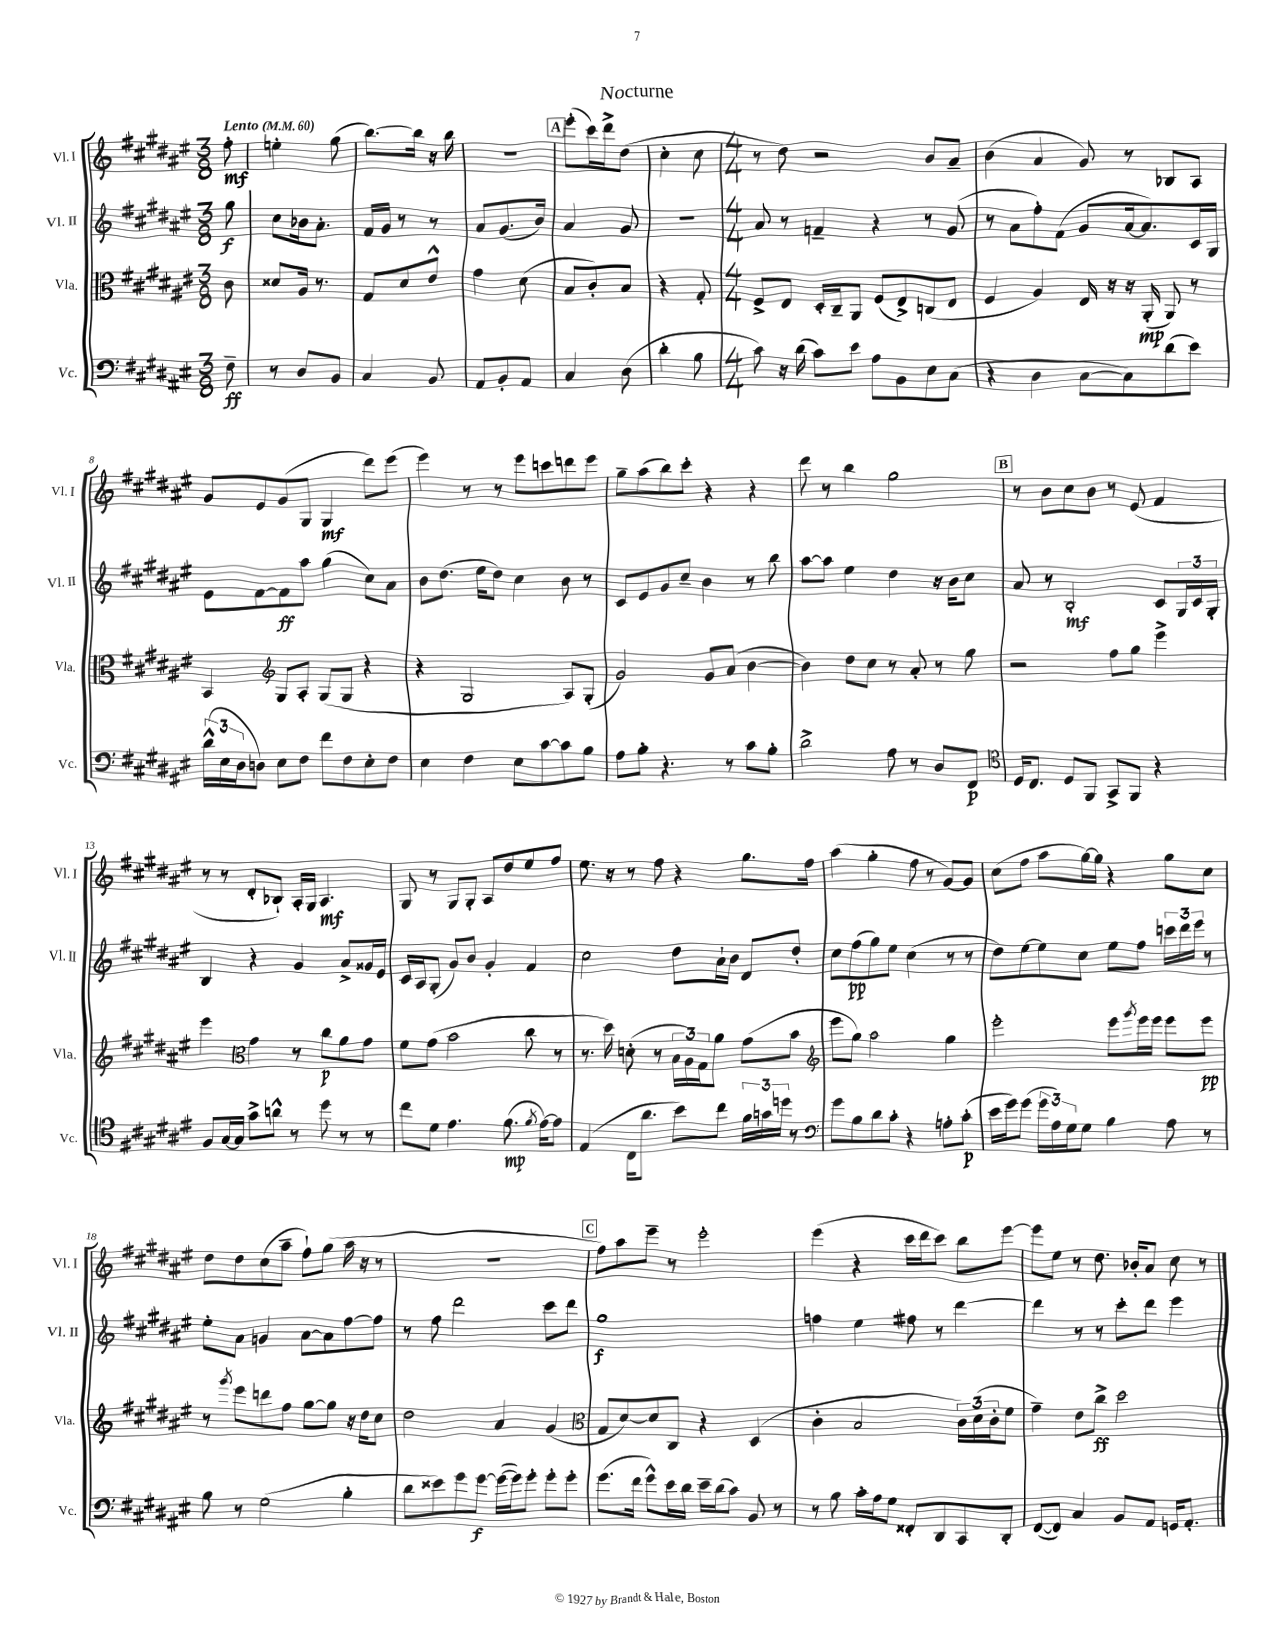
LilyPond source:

\header { title = "Nocturne" }
<<
\new StaffGroup <<
\new Staff = "s0" \with { instrumentName = "Vl. I" shortInstrumentName = "Vl. I" } {
    \clef treble \key fis \major \numericTimeSignature \time 3/8 \partial 8 \tempo "Lento" 4 = 60
    fis''8-.\mf |
    e''4-. gis''8( |
    b''8.~) b''16 r16 b''16 |
    R4. |
    \mark \markup { \box "A" } eis'''8-.( cis'''16) dis'''16-> dis''8( |
    cis''4-. cis''8 |
    \numericTimeSignature \time 4/4 r8 dis''8) r2 b'8 ais'8-- |
    b'4( ais'4 gis'8) r8 bes8 ais8 |
    gis'8 eis'8 gis'8( gis8 gis4\mf dis'''8) eis'''8( |
    eis'''4) r8 r8 eis'''8 c'''8 d'''8 eis'''8 |
    gis''8-- ais''8( b''8) cis'''8-. r4 r4 |
    dis'''8 r8 b''4 gis''2 |
    \mark \markup { \box "B" } r8 b'8 cis''8 b'8 r8 eis'8( fis'4 |
    r8 r8 dis'8-. bes8-!) ais16-. gis16 ais4.\mf |
    gis8 r8 gis8 gis8-. ais8 dis''8 eis''8 fis''8 |
    eis''8. r16 r8 fis''8 r4 gis''8. fis''16 |
    ais''4( gis''4-. fis''8 r8 gis'8~) gis'8 |
    cis''8( fis''8 ais''8 gis''16~) gis''16 r4 gis''8 cis''8 |
    dis''8 dis''8 cis''8( ais''8-- fis''8-!) gis''8( ais''16 r16 r8 |
    R1 |
    \mark \markup { \box "C" } fis''8) ais''8 eis'''8-- r8 eis'''2-. |
    eis'''4( r4 cis'''16 dis'''16 cis'''8) b''8 eis'''8~ |
    eis'''8 eis''8 r8 dis''8. bes'16-. ais'8 cis''8 r8 \bar "|." |
}
\new Staff = "s1" \with { instrumentName = "Vl. II" shortInstrumentName = "Vl. II" } {
    \clef treble \key fis \major \numericTimeSignature \time 3/8 \partial 8
    gis''8\f |
    cis''8 bes'16 ais'8.-. |
    fis'16 gis'16 r8 r8 |
    ais'8 gis'8.( b'16) |
    \mark \markup { \box "A" } ais'4 gis'8 |
    R4. |
    \numericTimeSignature \time 4/4 ais'8 r8 f'4-- r4 r8 gis'8( |
    r8 ais'8 fis''8-.) fis'8( gis'8 ais'16~ ais'8.) cis'16 gis16 |
    eis'8 fis'8~ fis'8\ff ais''8 gis''4( cis''8) ais'8 |
    b'8 dis''8.( eis''16 dis''8) cis''4 b'8 r8 |
    cis'8 eis'8 gis'8 cis''8-- b'4 r8 b''8 |
    ais''8~ ais''8 eis''4 dis''4 r16 b'16 cis''8 |
    \mark \markup { \box "B" } ais'8 r8 b2-.\mf cis'8 \tuplet 3/2 { gis16 cis'16 gis16-. } |
    b4 r4 gis'4 ais'8-> gisis'16 eis'16 |
    cis'16 ais16 gis8-.( gis'8) b'8 gis'4-. fis'4 |
    cis''2 dis''8 ais'16-! b'16 dis'8 dis''8-. |
    cis''8 fis''8\pp( gis''8) eis''8 cis''4( r8 r8 |
    dis''8) eis''8~ eis''8 cis''8 eis''8 fis''8 \tuplet 3/2 { c'''16 dis'''16 eis'''16 } r8 |
    eis''8-. ais'8 g'4 ais'8~ ais'8 fis''8~ fis''8 |
    r8 fis''8 dis'''2 cis'''8 dis'''8 |
    \mark \markup { \box "C" } gis''1\f |
    f''4 eis''4 fis''8 r8 dis'''4~ |
    dis'''4 r8 r8 cis'''8-. dis'''8 eis'''4 \bar "|." |
}
\new Staff = "s2" \with { instrumentName = "Vla." shortInstrumentName = "Vla." } {
    \clef alto \key fis \major \numericTimeSignature \time 3/8 \partial 8
    cis'8 |
    disis'8 ais16 r8. |
    gis8 dis'8 eis'8-^ |
    gis'4 dis'8( |
    \mark \markup { \box "A" } b8 cis'8-.) b8 |
    r4 gis8-. |
    \numericTimeSignature \time 4/4 fis8-> eis8 dis16-. cis16-- ais,8 fis8( eis8->) c8( eis8 |
    fis4 ais4) eis16 r16 r16 ais,16-.\mp( ais,8) r8 |
    b,4 \clef treble gis8 ais8-. gis8( gis8 r4 |
    r4 gis2 ais8) gis8-.( |
    gis'2) gis'8 ais'8( b'4~ |
    b'4) dis''8 cis''8 r8 ais'8-. r8 gis''8 |
    \mark \markup { \box "B" } r2 fis''8 gis''8 eis'''4-> |
    eis'''4 \clef alto gis'4 r8 cis''8\p ais'8 gis'8 |
    fis'8 gis'8( b'2 cis''8 r8 |
    r8. dis''16) d'8-.( r8 \tuplet 3/2 { b16 ais16) gis16 } ais'8 gis'8( b'8 |
    \clef treble eis'''8 gis''8) ais''2 gis''4 |
    eis'''2-. eis'''8 \acciaccatura { gis'''8 } eis'''16 eis'''16 eis'''8 eis'''8\pp |
    r8 \acciaccatura { gis'''8 } eis'''8 d'''8 fis''8 gis''8~ gis''8 r16 dis''16 cis''8 |
    dis''2 ais'4 gis'4( |
    \mark \markup { \box "C" } \clef alto gis8 dis'8~) dis'8 cis8 r4 dis4( |
    cis'4-. b2 \tuplet 3/2 { cis'16) dis'16( cis'16-. } fis'8 |
    gis'4--) eis'8 cis''8->\ff dis''2 \bar "|." |
}
\new Staff = "s3" \with { instrumentName = "Vc." shortInstrumentName = "Vc." } {
    \clef bass \key fis \major \numericTimeSignature \time 3/8 \partial 8
    fis8--\ff |
    r8 dis8 b,8 |
    cis4 b,8 |
    ais,8 b,8-. ais,8 |
    \mark \markup { \box "A" } cis4 dis8( |
    dis'4-. b8 |
    \numericTimeSignature \time 4/4 cis'8) r16 dis'16( cis'8) eis'8 ais8 b,8 eis8 cis8( |
    r4 dis4 cis8~ cis8) dis'8( eis'8) |
    \tuplet 3/2 { dis'16-^( eis16 dis16 } d8) eis8 fis8 fis'8 fis8 eis8-. fis8 |
    eis4 fis4 eis8 cis'8~ cis'8 b8 |
    ais8 b8-. r4. r8 cis'8 b8-. |
    dis'2-> ais8 r8 dis8 fis,8\p |
    \mark \markup { \box "B" } \clef tenor dis16 cis8. dis8 fis,8 gis,8-> fis,8 r4 |
    fis8 gis16~ gis16 gis'8-> a'8-^ r8 dis''8 r8 r8 |
    cis''8 dis'8 eis'4. fis'8.\mp( \acciaccatura { fis'8 } eis'16~) eis'8 |
    eis4( cis16 ais'8. b'8) cis''8 \tuplet 3/2 { fis'16 g'16 d''16 } r8 |
    \clef bass gis'8 b8 dis'8 cis'8-. r4 a8-. cis'8-.\p( |
    eis'16 gis'16) gis'8( \tuplet 3/2 { gis'16 ais16) gis16 } gis8 b4 ais8 r8 |
    b8 r8 gis2( b4-. |
    dis'8 eisis'8) gis'8 gis'8~\f gis'16~( gis'16) gis'8-. gis'8-. gis'8-. |
    \mark \markup { \box "C" } gis'8.( fis'16 gis'8-^) eis'16 dis'16 eis'16-- dis'16( cis'8) b,8 r8 |
    r8 b8 cis'16-. ais16 gis8 fisis,8-. dis,8 cis,8 dis,8-. |
    fis,8~( fis,8) cis4 b,8 ais,8 g,16 ais,8.-. \bar "|." |
}
>>
>>
